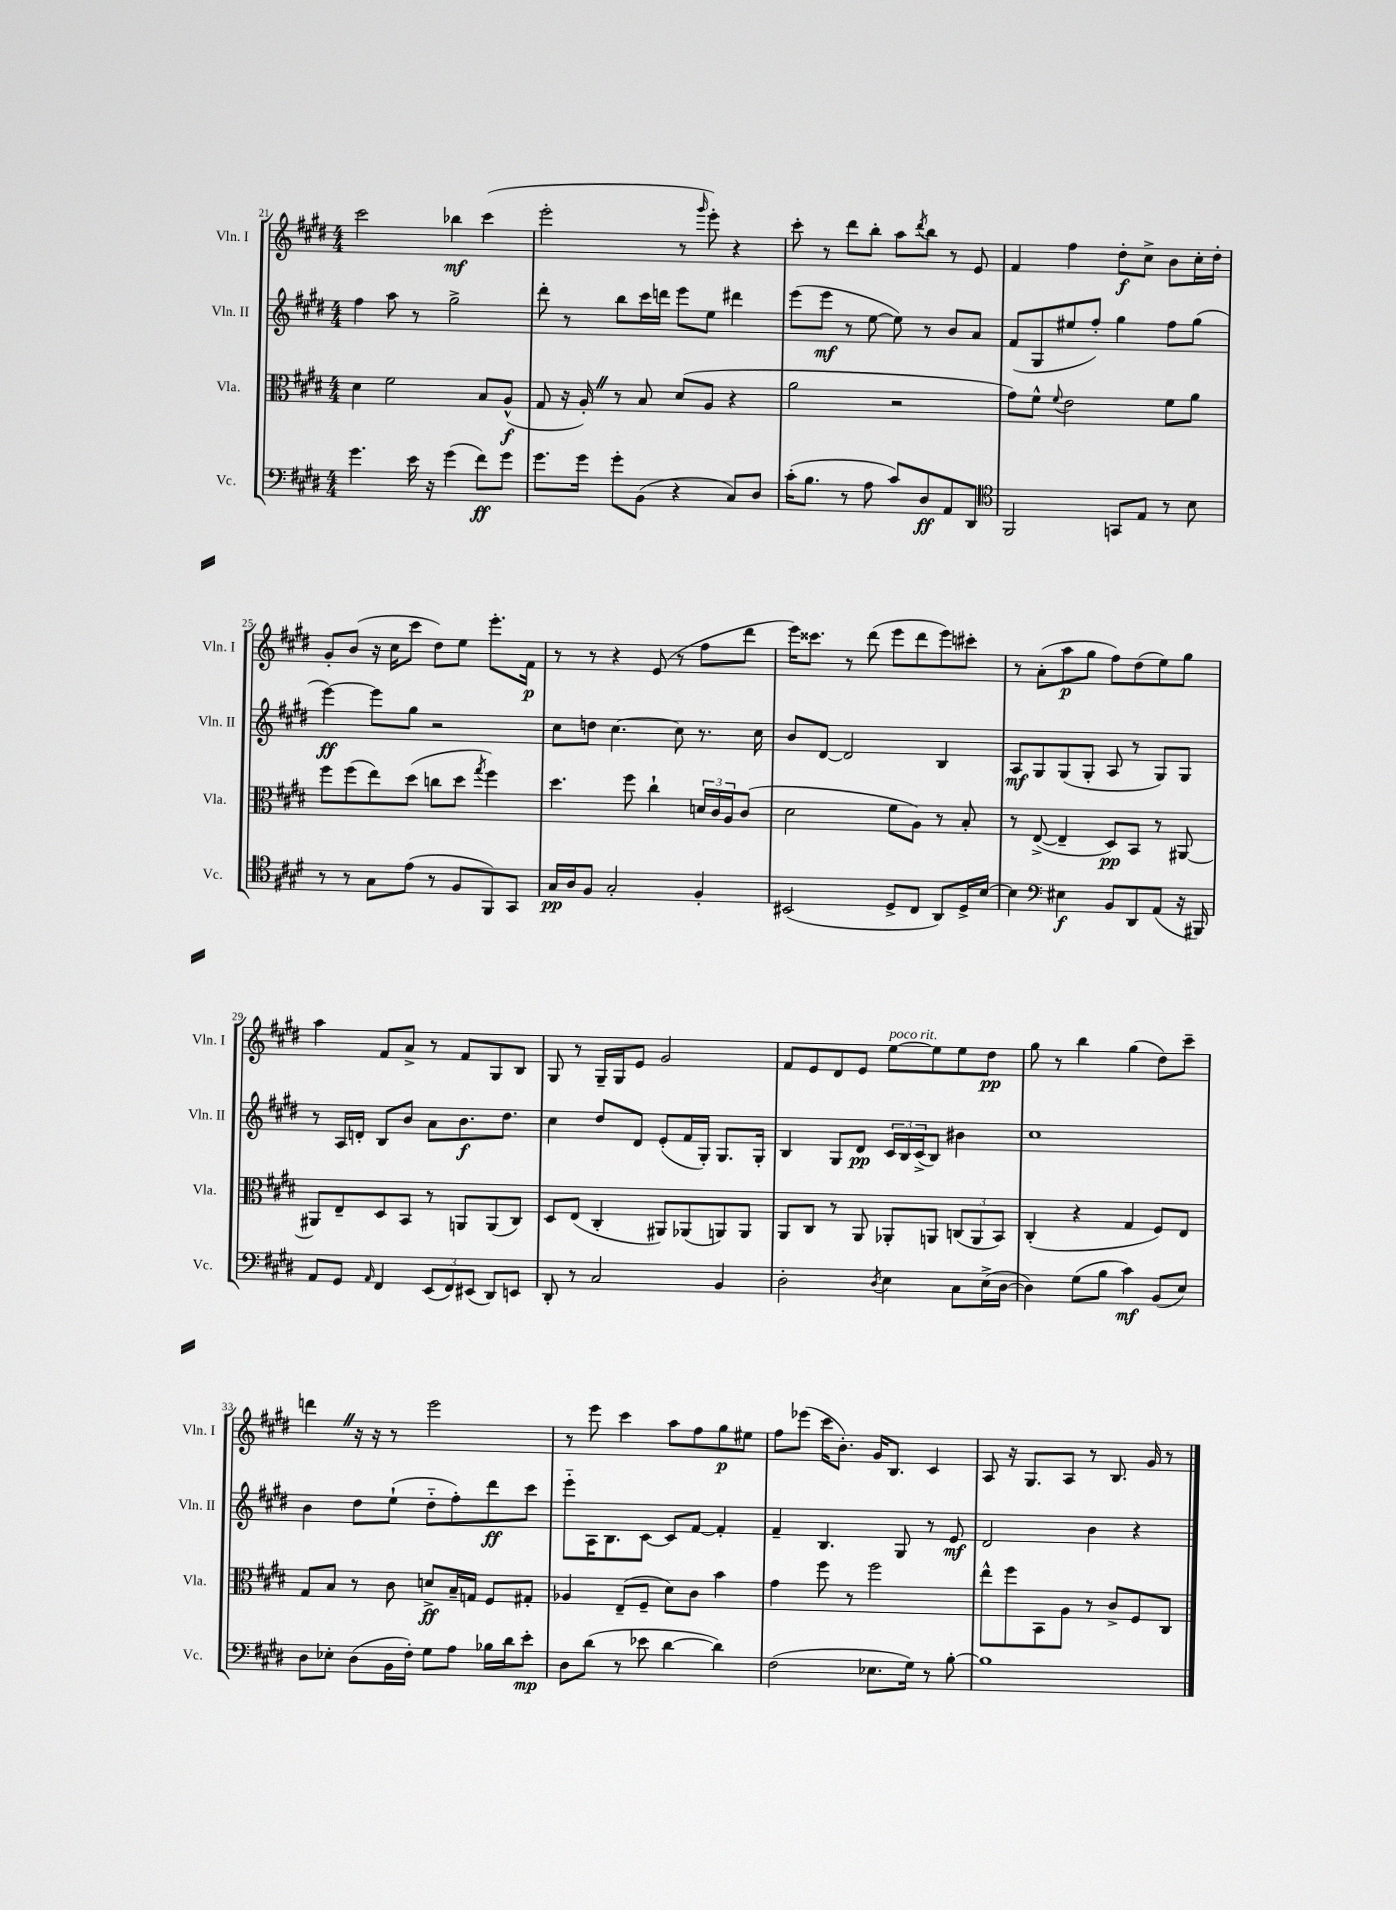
<<
\new StaffGroup <<
\new Staff = "s0" \with { instrumentName = "Vln. I" shortInstrumentName = "Vln. I" } {
    \clef treble \key e \major \numericTimeSignature \time 4/4
    cis'''2 bes''4\mf cis'''4( |
    e'''2-. r8 \grace { gis'''16 } e'''8-.) r4 |
    cis'''8-. r8 dis'''8 b''8-. a''8 \acciaccatura { dis'''8 } b''8 r8 e'8 |
    fis'4 fis''4 dis''8-.\f cis''8-> b'8 cis''16-. dis''16-. |
    gis'8-. b'8( r16 cis''16 cis'''8 dis''8) e''8 e'''8.-. fis'16\p |
    r8 r8 r4 e'8( r8 fis''8 dis'''8 |
    e'''16) cisis'''8. r8 dis'''8( e'''8 dis'''8 e'''8) cis'''8-. |
    r8 a'8-.( a''8\p gis''8 fis''8) dis''8( e''8) gis''8 |
    a''4 fis'8 a'8-> r8 fis'8 gis8 b8 |
    gis8 r8 gis16-- gis16 e'8 gis'2 |
    fis'8 e'8 dis'8 e'8 e''8~^\markup { \italic "poco rit." } e''8 e''8 dis''8\pp |
    gis''8 r8 b''4 gis''4( dis''8) cis'''8-- |
    d'''4 \once \override BreathingSign.text = \markup { \musicglyph "scripts.caesura.straight" } \breathe r16 r16 r8 e'''2 |
    r8 e'''8 cis'''4 a''8 fis''8 gis''8\p eis''8 |
    fis''8 ees'''8( cis'''16 b'8.-.) gis'16 b8. cis'4 |
    a8 r16 gis8. a8 r8 b8. gis'16 r8 \bar "|." |
}
\new Staff = "s1" \with { instrumentName = "Vln. II" shortInstrumentName = "Vln. II" } {
    \clef treble \key e \major \numericTimeSignature \time 4/4
    fis''4 a''8 r8 gis''2-> |
    dis'''8-. r8 b''8 cis'''16 d'''16 e'''8 e''8 dis'''4 |
    e'''8( e'''8\mf r8 e''8~ e''8) r8 b'8 a'8 |
    fis'8( gis8 eis''8 fis''8-.) gis''4 fis''8 gis''8( |
    e'''4~\ff) e'''8 gis''8 r2 |
    cis''8 d''8 cis''4.~ cis''8 r8. cis''16 |
    b'8 dis'8~ dis'2 b4 |
    a8\mf gis8 gis8( gis8-. a8 r8 gis8) gis8 |
    r8 a16 d'16-. b8 b'8 a'8 b'8.\f dis''8. |
    cis''4 dis''8 dis'8 e'8-.( fis'16 gis16-.) gis8. gis16-. |
    b4 gis8 dis'8\pp \tuplet 3/2 { cis'16 b16 cis'16->( } b8) bis'4 |
    cis''1 |
    b'4 dis''8 e''8-!( dis''8-_ fis''8-.) dis'''8\ff cis'''8 |
    e'''8-_ a16 b8. cis'8~ cis'8 fis'8~ fis'4-. |
    fis'4-- b4. gis8 r8 e'8\mf |
    dis'2 b'4 r4 \bar "|." |
}
\new Staff = "s2" \with { instrumentName = "Vla." shortInstrumentName = "Vla." } {
    \clef alto \key e \major \numericTimeSignature \time 4/4
    dis'4 fis'2 b8 a8-^\f( |
    gis8 r16 a16-.) \once \override BreathingSign.text = \markup { \musicglyph "scripts.caesura.straight" } \breathe r8 b8 dis'8( a8 r4 |
    a'2 r2 |
    gis'8) fis'8-^ \appoggiatura { fis'8 } e'2 fis'8 a'8 |
    fis''8 fis''8( e''8) dis''8( c''8 dis''8 \acciaccatura { gis''8 } fis''4) |
    dis''4. fis''8 cis''4-! \tuplet 3/2 { d'16 cis'16 a16 } cis'8( |
    dis'2 fis'8 a8) r8 b8-. |
    r8 e8~->( e4-- dis8\pp) b,8 r8 ais,8~ |
    ais,8 e8-- dis8 b,8 r8 a,8 a,8( cis8) |
    dis8 e8( cis4-. ais,8) aes,8( a,8) a,8 |
    a,8 cis8 r8 a,8 aes,8-. a,8 \tuplet 3/2 { c8( a,8 b,8) } |
    cis4-.( r4 gis4 fis8) e8 |
    gis8 b8 r8 cis'8 d'8->\ff b16-- g16 fis8 gis8-. |
    aes4 e8--( fis8-- dis'8) cis'8 b'4 |
    gis'4 fis''8 r8 fis''2 |
    e''8-^ fis''8 b,8 a8 r8 cis'8-> fis8 cis8 \bar "|." |
}
\new Staff = "s3" \with { instrumentName = "Vc." shortInstrumentName = "Vc." } {
    \clef bass \key e \major \numericTimeSignature \time 4/4
    gis'4. e'16 r16 gis'4( fis'8\ff) gis'8 |
    gis'8. gis'16 gis'8-. b,8( r4 cis8) dis8 |
    cis'16-.( b8. r8 a8 cis'8) dis8\ff a,8 dis,8 |
    \clef tenor fis,2 g,8 e8 r8 b8 |
    r8 r8 gis8 e'8( r8 fis8 fis,8) gis,8 |
    gis16\pp a16 fis8 gis2-. fis4-. |
    bis,2( dis8-> cis8 a,8) dis16-> b16~ |
    b4 \clef bass eis4\f b,8 dis,8 a,8( r16 bis,,16) |
    a,8 gis,8 \grace { a,16 } fis,4 \tuplet 3/2 { e,8( fis,8) eis,8( } dis,8) e,8 |
    dis,8-. r8 cis2 b,4 |
    dis2-. \acciaccatura { dis8 } e4 cis8 e16->( dis16~ |
    dis4) gis8( b8 cis'4\mf) b,8( e8) |
    dis8 ees8-. dis8( b,16 fis16-.) gis8 a8 bes16 dis'16 e'8-.\mp |
    dis8 dis'8( r8 ees'8 dis'4~ dis'4) |
    fis2( ees8. gis16) r8 b8~-. |
    b1 \bar "|." |
}
>>
>>
\layout { \context { \Score currentBarNumber = #21 } }
